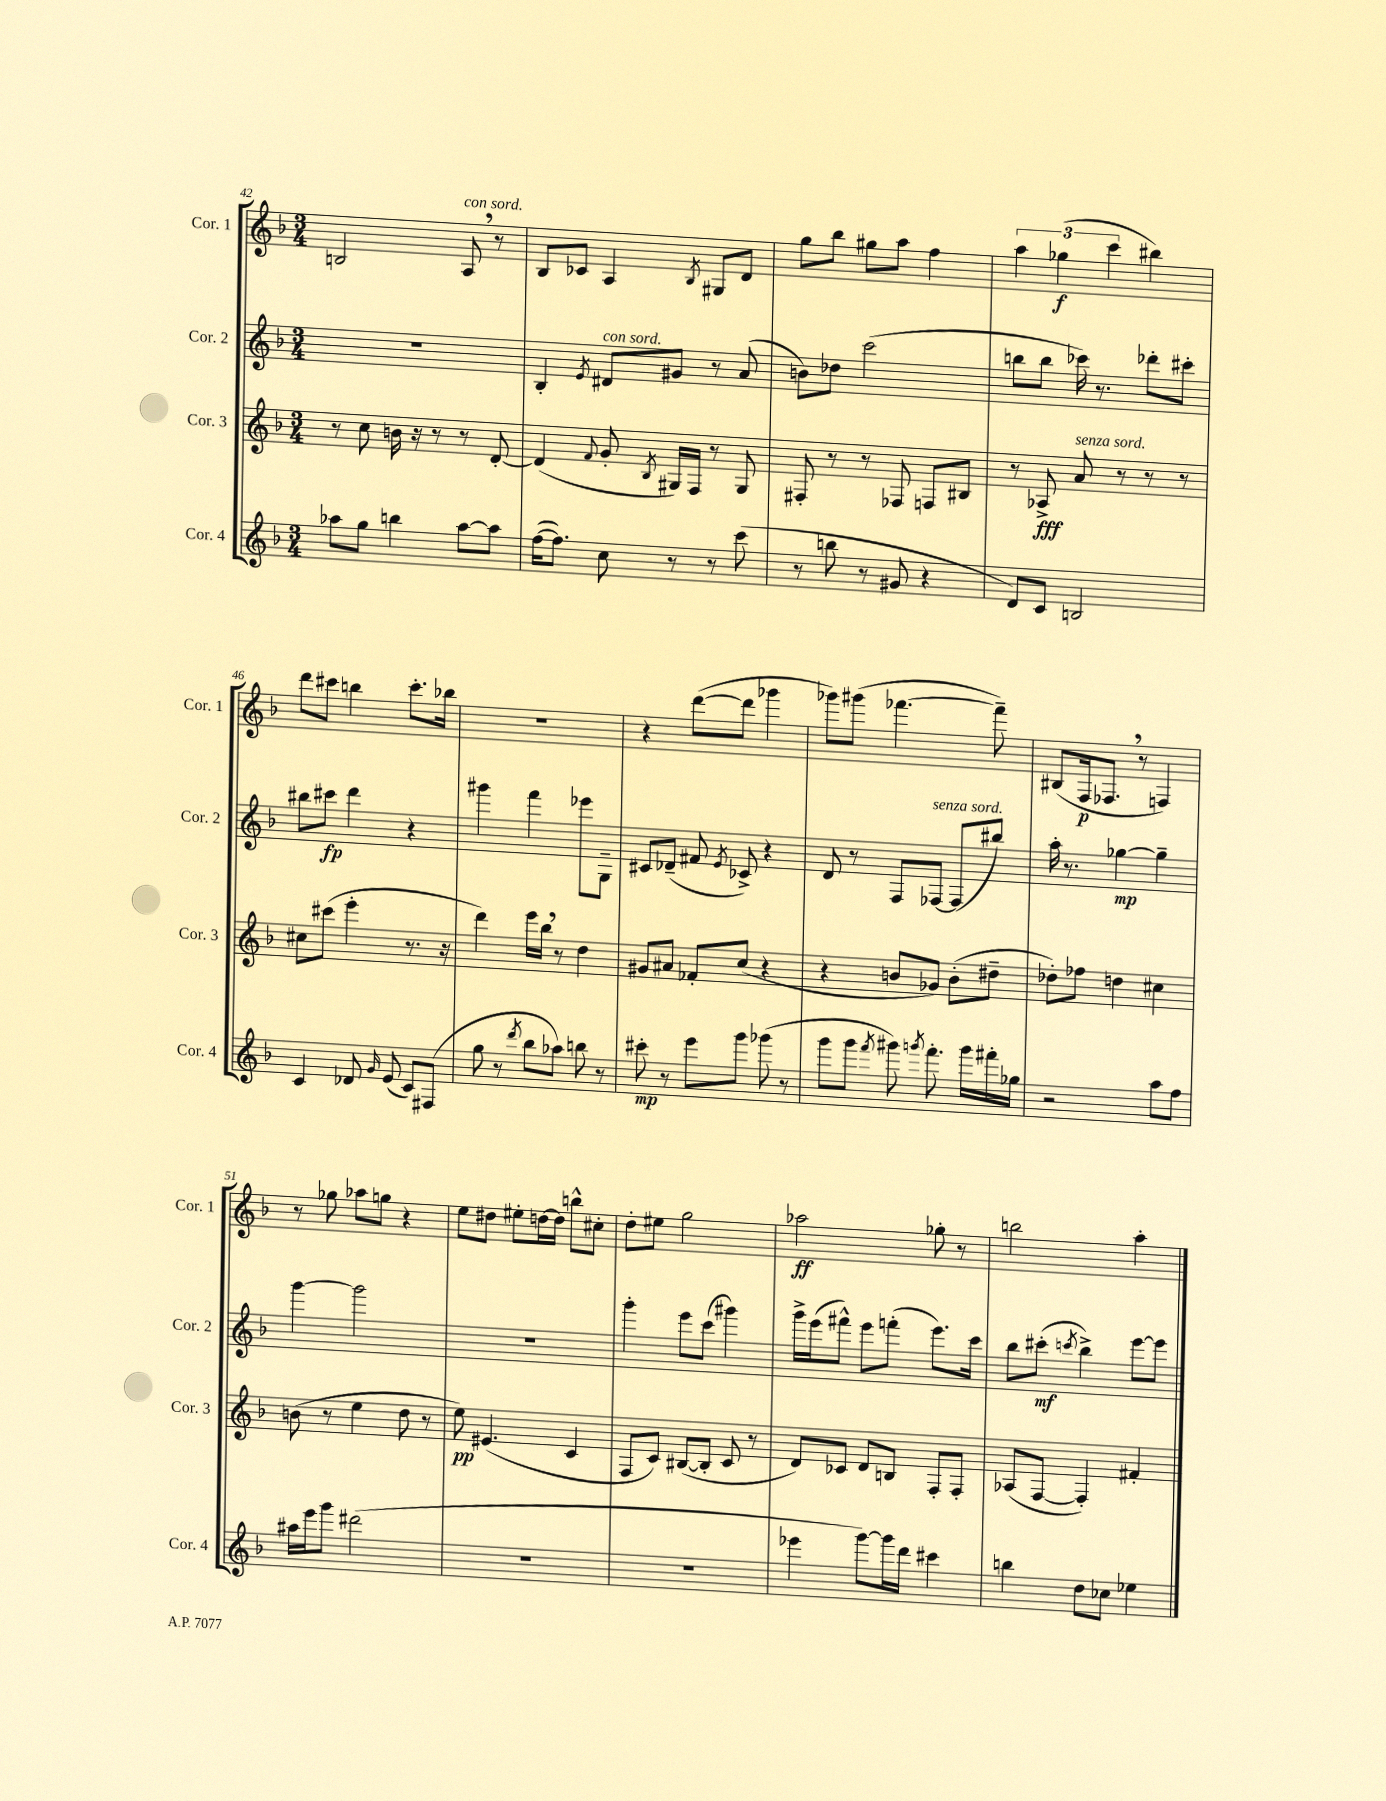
<<
\new StaffGroup <<
\new Staff = "s0" \with { instrumentName = "Cor. 1" shortInstrumentName = "Cor. 1" } {
    \clef treble \key f \major \numericTimeSignature \time 3/4
    \autoBeamOff b2 a8^\markup { \italic "con sord." } \breathe r8 |
    bes8[ ces'8] a4 \acciaccatura { bes8 } gis8[ d'8] |
    g''8[ bes''8] gis''8[ a''8] f''4 |
    \tuplet 3/2 { a''4 ges''4\f( c'''4 } bis''4) |
    d'''8[ cis'''8] b''4 cis'''8.[-. bes''16] |
    R2. |
    r4 d'''8[~( d'''8] ges'''4 |
    ges'''8[) gis'''8]( fes'''4.~ fes'''8--) |
    bis8[( f16\p fes8.] \breathe r8 f4) |
    r8 ges''8 aes''8[ g''8] r4 |
    e''8[ dis''8] eis''8[-. d''16~ d''16] b''8[-^ cis''8]-. |
    d''8[-. eis''8] g''2 |
    aes''2\ff ges''8-. r8 |
    b''2 a''4-. \bar "|." |
}
\new Staff = "s1" \with { instrumentName = "Cor. 2" shortInstrumentName = "Cor. 2" } {
    \clef treble \key f \major \numericTimeSignature \time 3/4
    \autoBeamOff R2. |
    bes4-. \acciaccatura { e'8 } dis'8[^\markup { \italic "con sord." } gis'8] r8 a'8( |
    b'8[) des''8] c'''2( |
    b''8[ b''8] ces'''16) r8. des'''8[-. cis'''8]-. |
    bis''8[ cis'''8]\fp d'''4 r4 |
    gis'''4 f'''4 ees'''8[ g8]-- |
    cis'8[ des'8]--( fis'8 \acciaccatura { e'8 } ces'8->) r4 |
    d'8 r8 f8[ fes8]~^\markup { \italic "senza sord." } fes8[( bis''8]) |
    a''16-. r8. ges''4~\mp ges''4-- |
    g'''4~ g'''2 |
    R2. |
    g'''4-. e'''8[ c'''8]( gis'''4) |
    g'''16[-> e'''16( fis'''8]-^) e'''8[ f'''8]-.( e'''8.[) c'''16] |
    bes''8[ cis'''8]-.\mf( \acciaccatura { c'''8 } bes''4->) e'''8[~ e'''8] \bar "|." |
}
\new Staff = "s2" \with { instrumentName = "Cor. 3" shortInstrumentName = "Cor. 3" } {
    \clef treble \key f \major \numericTimeSignature \time 3/4
    \autoBeamOff r8 c''8 b'16 r16 r8 r8 d'8~-. |
    d'4( \appoggiatura { f'8 } g'8-. \acciaccatura { bes8 } gis16[) f16] r8 gis8 |
    fis8-. r8 r8 fes8 f8[ bis8] |
    r8 aes8->\fff a'8^\markup { \italic "senza sord." } r8 r8 r8 |
    cis''8[ cis'''8]( e'''4-. r8. r16 |
    d'''4) e'''16[ bes''16] \breathe r8 d''4 |
    gis'8[ ais'8] fes'8[-. c''8]( r4 |
    r4 b'8[ ges'8]) b'8[-.( dis''8]-- |
    des''8[-.) fes''8] d''4 cis''4 |
    b'8( r8 e''4 d''8 r8 |
    e''8\pp) eis'4.( c'4 |
    f8[ c'8]) bis8[~( bis8]-. c'8 r8 |
    d'8[) ces'8] d'8[ b8] f8[-. f8]-. |
    aes8[( f8]~ f4-.) fis'4-. \bar "|." |
}
\new Staff = "s3" \with { instrumentName = "Cor. 4" shortInstrumentName = "Cor. 4" } {
    \clef treble \key f \major \numericTimeSignature \time 3/4
    \autoBeamOff aes''8[ g''8] b''4 aes''8[~ aes''8] |
    f''16[~( f''8.]) c''8 r8 r8 c'''8( |
    r8 b''8 r8 gis'8 r4 |
    d'8[) c'8] b2 |
    c'4 des'8 \grace { g'16 } e'8( c'8[) fis8]( |
    g''8 r8 \acciaccatura { d'''8 } bes''8[ aes''8]) b''8 r8 |
    cis'''8-.\mp r8 e'''8[ g'''8] ges'''8( r8 |
    g'''8[ g'''8] \acciaccatura { f'''8 } gis'''8) \acciaccatura { g'''8 } f'''8.-. g'''16[ fis'''16-. ges''16] |
    r2 a''8[ f''8] |
    ais''16[ e'''16 g'''8] dis'''2( |
    R2. |
    R2. |
    ees'''4 g'''8[~) g'''16 d'''16] cis'''4 |
    b''4 d''8[ ces''8] ees''4 \bar "|." |
}
>>
>>
\layout { \context { \Score currentBarNumber = #42 } }
